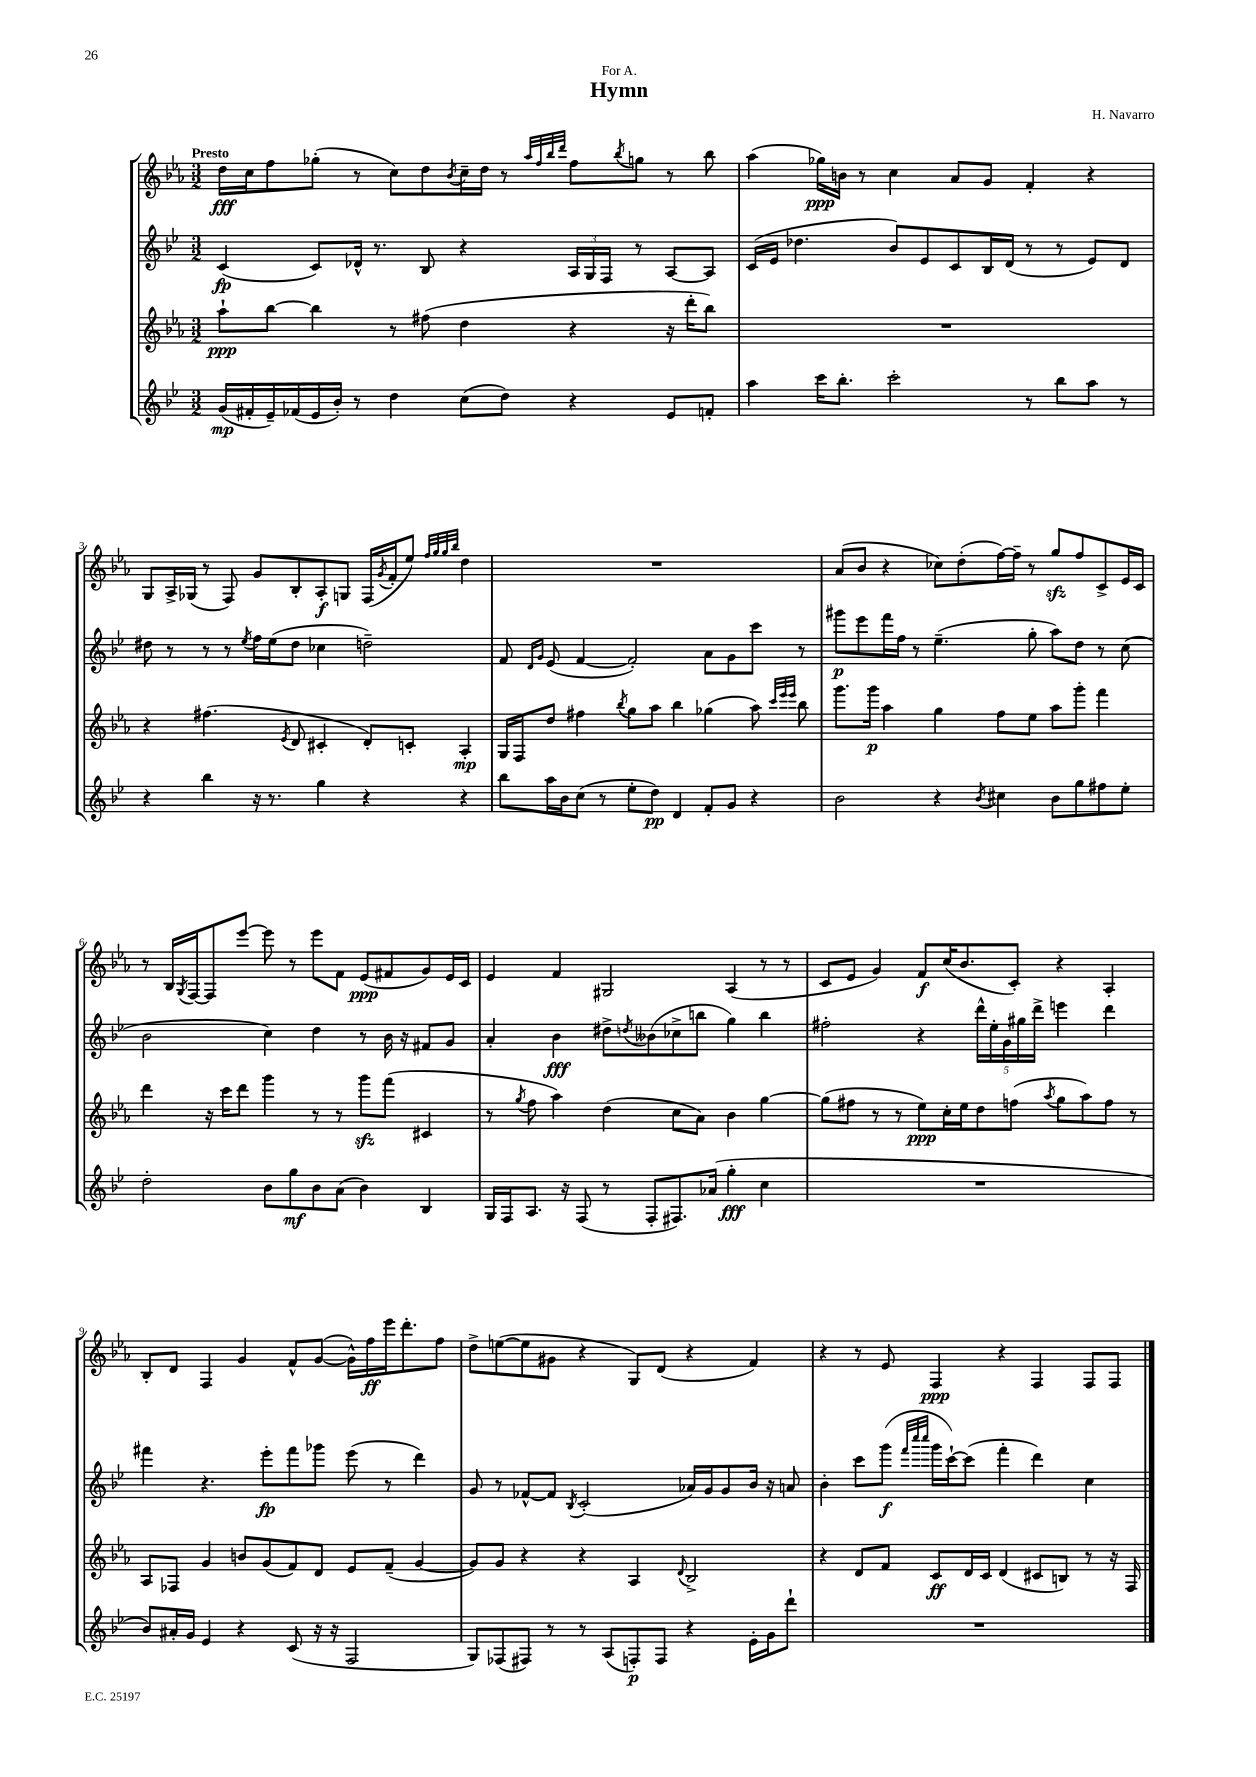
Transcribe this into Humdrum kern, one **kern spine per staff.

**kern	**kern	**kern	**kern
*staff4	*staff3	*staff2	*staff1
*clefG2	*clefG2	*clefG2	*clefG2
*k[b-e-]	*k[b-e-a-]	*k[b-e-]	*k[b-e-a-]
*M3/2	*M3/2	*M3/2	*M3/2
(16g	8aa-`	(4c	16dd
16f#'	.	.	16cc
16e-~)	[8bb-	.	8ff
(16f-	.	.	.
16e-	4bb-]	8c)	(8gg-'
16b-')	.	.	.
8r	.	16d-^^	8r
.	.	8.r	.
4dd	8r	.	8cc)
.	(8ff#	8B-	8dd
.	.	.	8qb-
(8cc	4dd	4r	16cc~
.	.	.	16dd
8dd)	.	.	8r
.	.	.	32qqaa-
.	.	.	32qqff
.	.	.	32qqbb-
.	.	.	32qqddd
4r	4r	24A	8ff
.	.	24G	.
.	.	24F	.
.	.	.	8qbb-
.	.	8r	8gg
8e-	16r	[8A	8r
.	16ddd'	.	.
8f'	8bb-)	8A]	8bb-
=	=	=	=
4aa	1.r	(16c	(4aa-
.	.	16e-	.
.	.	4.dd-	.
16ccc	.	.	16gg-)
8.bb-'	.	.	16b
.	.	.	8r
2ccc'	.	8b-)	4cc
.	.	8e-	.
.	.	8c	8a-
.	.	16B-	8g
.	.	(16d	.
8r	.	8r	4f'
8bb-	.	8r	.
8aa	.	8e-)	4r
8r	.	8d	.
=	=	=	=
4r	4r	8dd#	8G
.	.	8r	16A-^
.	.	.	(16G-
4bb-	(4.ff#	8r	8r
.	.	8r	8F)
.	.	8qee-	.
16r	.	16ff	8g
8.r	.	(16ee-	.
.	8qe-	.	.
.	8d	8dd#	8B-'
4gg	4c#'	4cc-	8A-'
.	.	.	8G
4r	8d')	2dd~)	(16F
.	.	.	8qg
.	.	.	16f'
.	8c'	.	8ee-)
.	.	.	32qqff
.	.	.	32qqgg
.	.	.	32qqgg
.	.	.	32qqbb-
4r	4A-'	.	4dd
=	=	=	=
8bb-	16G	8f	1.r
.	16F	.	.
.	.	16qqd	.
.	.	16qqg	.
16aa	8dd	(8e-	.
16b-	.	.	.
(8cc	4ff#	[4f	.
8r	.	.	.
.	8qbb-	.	.
8ee-'	8gg	2f'])	.
8dd)	8aa-	.	.
4d	4bb-	.	.
8f'	(4gg-	8a	.
8g	.	8g	.
4r	8aa-)	8ccc	.
.	32qqccc	.	.
.	32qqeee-	.	.
.	32qqeee-	.	.
.	8bb-	8r	.
=	=	=	=
2b-	8.ggg	8ggg#	(8a-
.	.	8eee-	8b-
.	16ggg	.	.
.	4aa-	16fff	4r
.	.	16ff	.
.	.	8r	.
4r	4gg	(4.ee-~	8cc-)
.	.	.	(8dd'
8qb-	.	.	.
4cc#	8ff	.	[16ff)
.	.	.	16ff~]
.	8ee-	8gg'	8r
8b-	8aa-	8aa)	8gg
8gg	8ggg'	8dd	8ff
8ff#	4fff	8r	8c^
8ee-'	.	(8cc	16e-
.	.	.	16c
=	=	=	=
2dd'	4ddd	2b-	8r
.	.	.	16B-
.	.	.	8qG
.	.	.	[16F
.	16r	.	8F]
.	16ccc	.	.
.	8ddd	.	[8eee-
8b-	4ggg	4cc)	8eee-]
8gg	.	.	8r
8b-	8r	4dd	8eee-
(8a	8r	.	8f
4b-)	8ggg	8r	(8e-
.	(8fff	16b-	8f#
.	.	16r	.
4B-	4c#	8f#	8g)
.	.	8g	16e-
.	.	.	16c
=	=	=	=
16G	8r	4a'	4e-
16F	.	.	.
.	8qgg	.	.
8.A	8ff	.	.
.	4aa-)	4b-	4f
16r	.	.	.
(8F	.	.	.
8r	(4dd	8dd#^	2G#
.	.	8qdd	.
8F'	.	(8b--	.
8.F#)	8cc	8cc-^	.
.	8a-)	8bb	.
(16a-	.	.	.
4gg'	4b-	4gg)	(4A-
4cc	[4gg	4bb	8r
.	.	.	8r
=	=	=	=
1.r	(8gg]	2ff#'	8c
.	8ff#	.	8e-
.	8r	.	4g)
.	8r	.	.
.	8ee-)	4r	8f
.	16cc'	.	(16cc
.	16ee-	.	8.b-
.	8dd	20ddd^^	.
.	.	20ee-'	.
.	.	20g	.
.	(8ff	.	8c')
.	.	20gg#	.
.	.	20ddd^	.
.	8qaa-	.	.
.	8gg	4eee	4r
.	8aa-)	.	.
.	8ff	4ddd	4A-'
.	8r	.	.
=	=	=	=
8b-)	8A-	4fff#	8B-'
16a#'	8F-	.	8d
16g	.	.	.
4e-	4g	4.r	4F
4r	8b	.	4g
.	(8g	8eee-'	.
(8c	8f)	8fff#	8f^^
16r	8d	8ggg-	([8g
16r	.	.	.
2F	8e-	(8eee-	16g^^])
.	.	.	16ff
.	(8f~	8r	16eee-
.	.	.	8.ddd'
.	[4g	4ddd)	.
.	.	.	8ff
=	=	=	=
8G)	8g])	8g	8dd^
(8F-	8g	8r	([8ee
8F#)	4r	[8f-^^	8ee]
8r	.	8f-]	8g#
.	.	8qB-	.
8r	4r	(2c'	4r
(8A	.	.	.
8F')	4A-	.	8G)
8F	.	.	(8d
.	8qqd	.	.
4r	2B-^	16a-)	4r
.	.	16g	.
.	.	8g	.
16e-'	.	16b-	4f)
16g	.	16r	.
8ddd`	.	8a	.
=	=	=	=
1.r	4r	4b-'	4r
.	8d	8ccc	8r
.	8f	(8ggg	8e-
.	.	32qqfff	.
.	.	32qqcccc	.
.	.	32qqcccc	.
.	8c	16ggg	4F
.	.	[16ccc`)	.
.	16d	(8ccc]	.
.	16c	.	.
.	(4d	4fff'	4r
.	8c#	4ddd)	4F
.	8B)	.	.
.	8r	4cc	8F
.	16r	.	8F
.	16F	.	.
==	==	==	==
*-	*-	*-	*-
